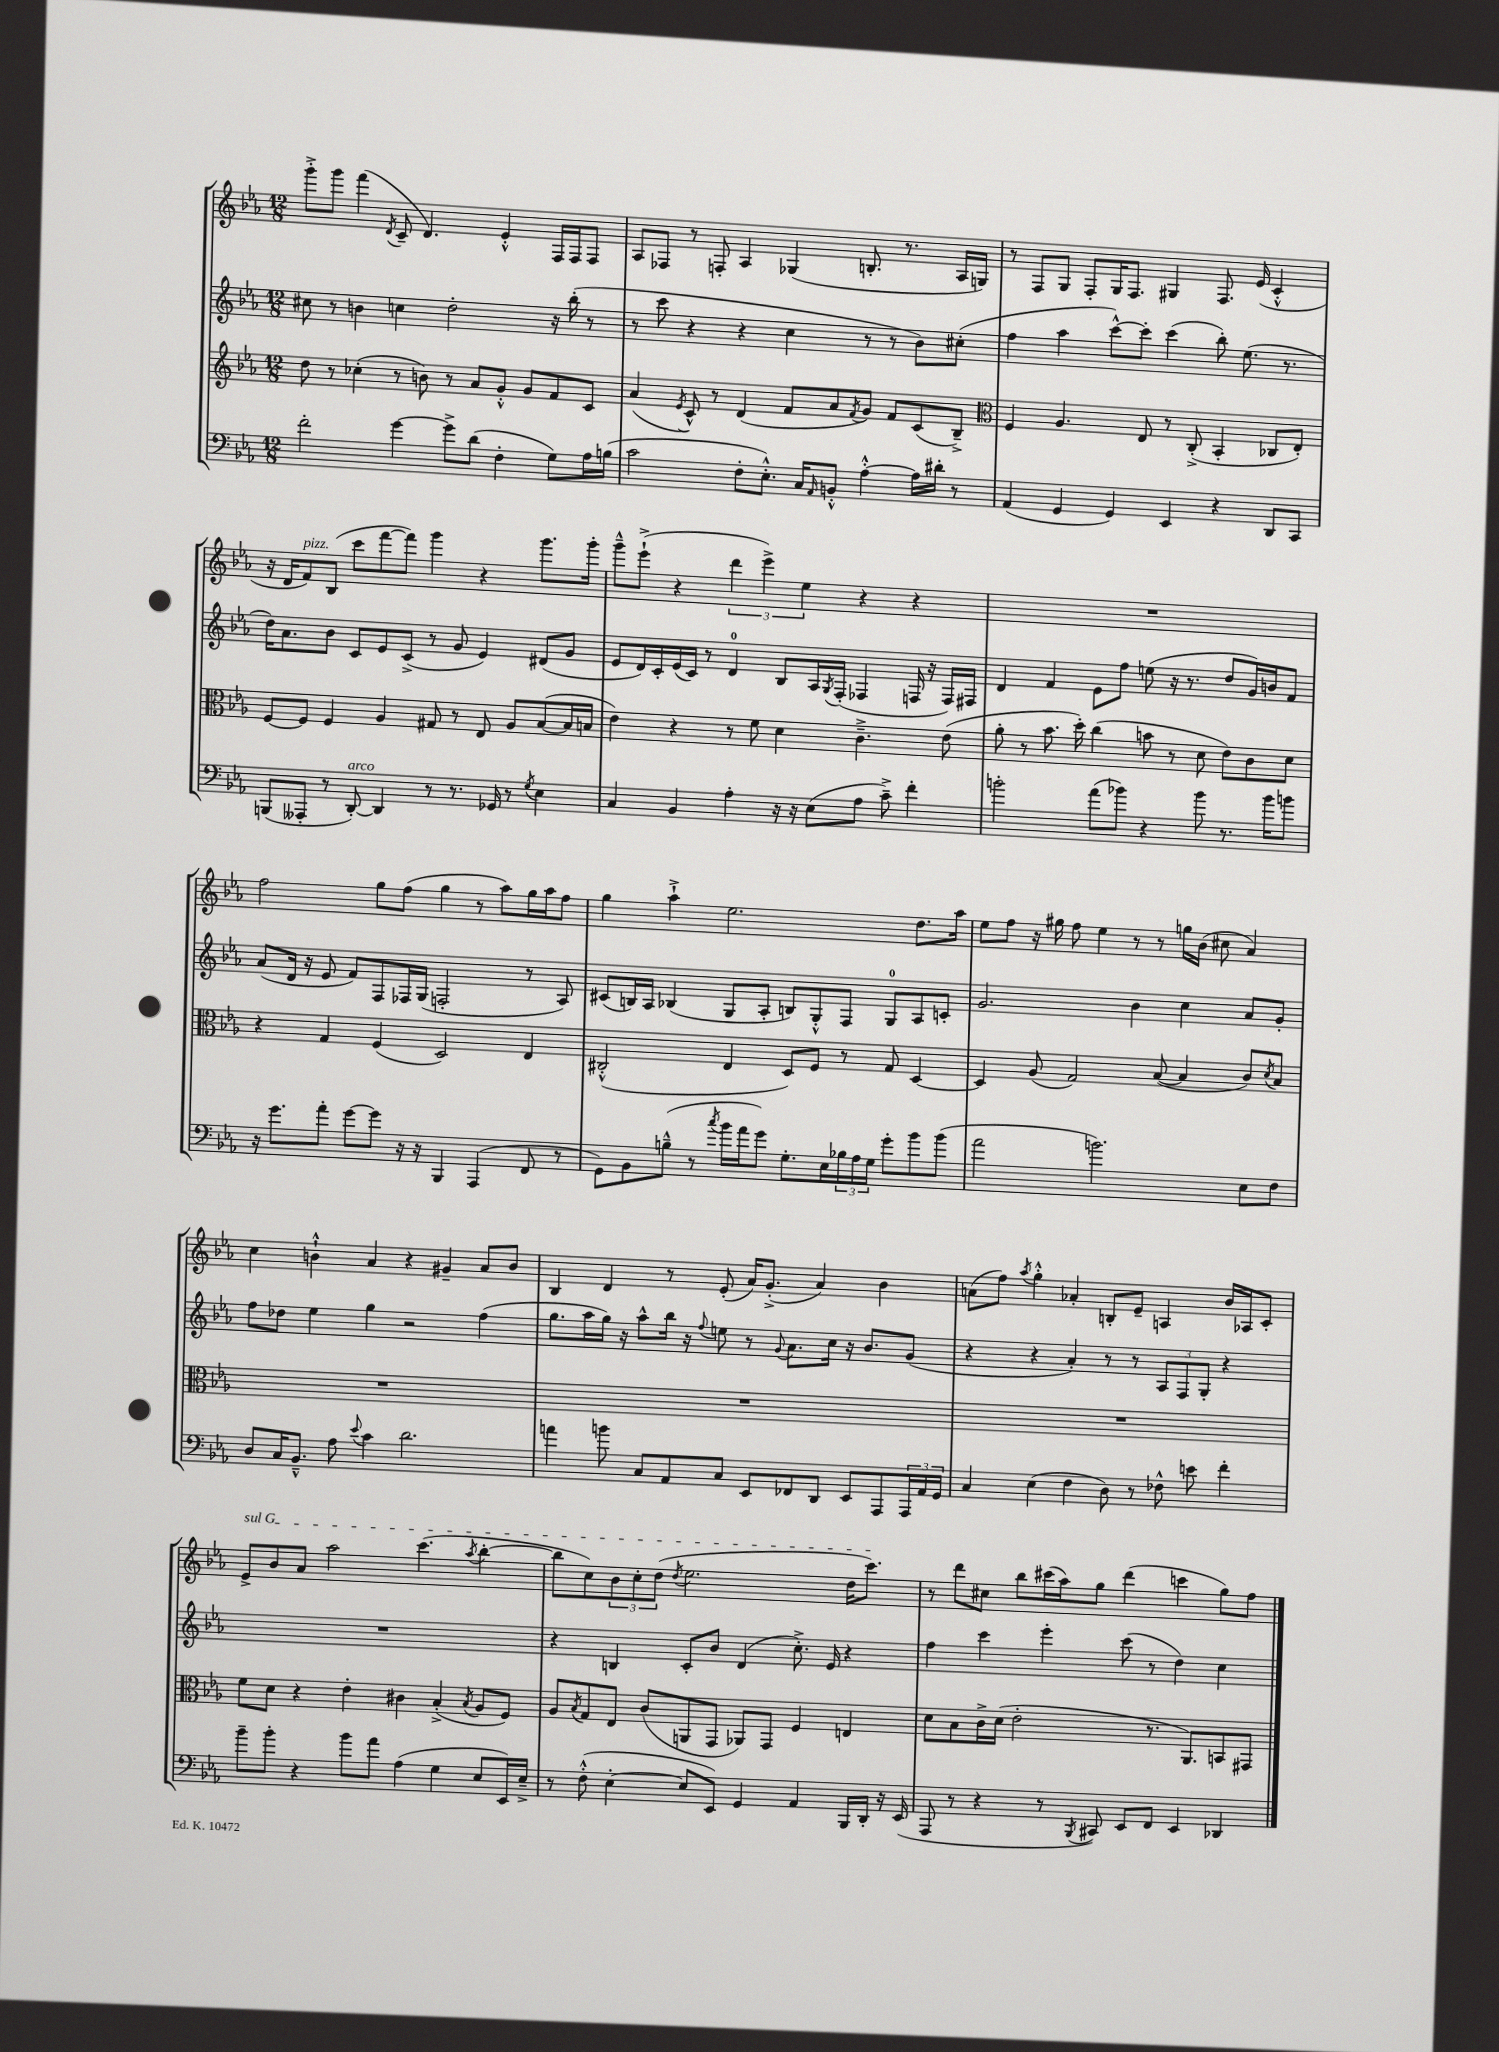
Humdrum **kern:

**kern	**kern	**kern	**kern
*part4	*part3	*part2	*part1
*staff4	*staff3	*staff2	*staff1
*clefF4	*clefG2	*clefG2	*clefG2
*k[b-e-a-]	*k[b-e-a-]	*k[b-e-a-]	*k[b-e-a-]
*M12/8	*M12/8	*M12/8	*M12/8
=139	=139	=139	=139
2f'\	8dd\	8cc#X\	8ggg'^\L
.	8r	8r	8ggg\J
.	(4cc-X'\	4bn\	(4fff\
.	.	.	8qd/
[4g\	8r	4ccn\	8c~/
.	8bn\)	.	4.d/)
8g^\L]	8r	2dd'\	.
(8d\J	8a-/L	.	.
4F'\	8g'^^/J	.	4e-'^^/
.	8g/L	.	.
8G\L)	8f/	16r	16F/LL
.	.	(16bb-'\	16F/J
16A-\L	8c/J	8r	8F/J
(16Bn\JJ	.	.	.
=140	=140	=140	=140
2c\	(4a-/	8r	8A-/L
.	.	8ccc\	8F-X/J
.	8qe-/	.	.
.	8c^^/)	4r	8r
.	8r	.	8Fn'/
8F'\L	(4d/	4r	4A-/
8.E-'^^\J)	.	.	.
.	8f/L	4cc\	(4G-X/
16C/KL	.	.	.
16qqAA-/	.	.	.
8BBn'^^/J	8a-/	.	.
.	8qf/	.	.
[4A-'^^\	8g/J)	8r	8.Bn'/
.	8f/L	8r	.
.	.	.	8.r
16A-\LL]	(8c/	8b-\L)	.
16d#X'\JJ	.	.	.
8r	8B-~^/J)	(8cc#X'\J	16A-/LL
.	.	.	16Gn/JJ)
=141	=141	=141	=141
*	*clefC3	*	*
(4AA-/	4F/	4ff\	8r
.	.	.	8F/L
4GG/	4.A-/	4aa-\	8G/J
.	.	.	8F'/L
4GG/)	.	[8ccc^^\L)	16G/K
.	.	.	8.F/J
.	8E-/	8ccc'\J]	.
4EE-/	8r	(4ccc\	4G#X/
.	(8C'^/	.	.
4r	4BB-'/	8bb-'\)	8.F/
.	.	(8.ee-\	.
.	.	.	(16e-/
8DD/L	8C-X/L	.	4c'^^/
.	.	8.r	.
8CC/J	8E-'/J)	.	.
!!LO:LB:g=z
=142	=142	=142	=142
(8BBBn/L	[8F/L	16dd\KL)	16r
.	.	8.a-\	16d/KL
!	!	!	!LO:TX:a:i:t=pizz.
8AAA--X'/J	8F/J]	.	8f/)
8r	4F/	8b-\J	(8B-/J
!LO:TX:a:i:t=arco	!	!	!
[8DD'/)	.	8c/L	8ccc\L
4DD/]	4A-/	8e-/	[8fff\
.	.	(8c^/J	8fff\J])
8r	8G#X/	8r	4ggg\
8.r	8r	8g/	.
.	8E-/	4e-/)	4r
16GG-X/	.	.	.
8r	8A-/L	.	.
8qG/	.	.	.
4E-\	([8B-/	(8d#X/L	8.ggg\L
.	16B-/L]	8g/J	.
.	16Bn/JJ	.	16ggg'\Jk
=143	=143	=143	=143
4C/	4e-\)	8e-/L	8ggg~^^\L
.	.	16d/L)	(8eee-`^\J
.	.	16c'/	.
4BB-/	4r	(16e-/	4r
.	.	16c/JJ)	.
.	.	8r	.
4A-'\	8r	4d/	6ddd\
.	8f\	.	.
.	.	.	6eee-^\)
16r	4d\	8B-/L	.
16r	.	.	.
.	.	.	6ee-\
(8E-\L	.	16A-/L	.
.	.	8qG/	.
.	.	(16F'/JJ	.
8A-\J	4.c~^\	4F-X/	4r
8c~^\)	.	.	.
4f'\	.	16Fn/	4r
.	.	16r	.
.	(8e-\	16F/LL)	.
.	.	16F#X/JJ	.
=144	=144	=144	=144
2bn'\	8a-'\	4d/	1.r
.	8r	.	.
.	8.b-\	4f/	.
.	16dd'\)	.	.
(8a-\L	(4cc\	8e-\L	.
8b-X\J)	.	8ff\J	.
4r	8bn\	(8een\	.
.	8r	16r	.
.	.	8.r	.
8b-\	8d\	.	.
8.r	8e-\L)	8dd/L	.
.	8c\	16g/L)	.
16b-\KL	.	16bn/J	.
8bn\J	8d\J	8f/J	.
!!LO:LB:g=z
=145	=145	=145	=145
16r	4r	(8a-/L	2ff\
8.g\L	.	.	.
.	.	16d/Jk	.
.	.	16r	.
8a-'\J	4G/	8e-/	.
[8g\L	.	8f/L)	.
8g\J]	(4F/	8F/	8gg\L
16r	.	16F-X/L	(8ff\J
16r	.	(16G/JJ	.
4BBB-/	2D/)	2Fn'/	4gg\
(4AAA-/	.	.	8r
.	.	.	8aa-\L)
8FF/	4E-/	8r	16gg\L
.	.	.	16aa-\J
8r	.	8A-/)	8ff\J
=146	=146	=146	=146
8GG\L)	(2C#X'^^/	(8c#X/L	4gg\
8BB-\	.	16Bn/L)	.
.	.	16A-/JJ	.
(8Bn~^^\J	.	(4B-X/	4aa-`^\
8r	.	.	.
8qcc/	.	.	.
16b-\LL	4E-/	8G/L	2.ee-\
16a-\J	.	.	.
8g\J)	.	8A-'/J	.
8.G'\L	8D/L)	8Bn/L)	.
.	8F/J	8G'^^/	.
16E-\L	.	.	.
24B-X\	8r	8F/J	.
24A-\	.	.	.
24G\JJ	.	.	.
8g'\L	8G/	8G/L	.
8b-\	[4D/	8A-/	8.dd\L
(8b-\J	.	8cn'/J	.
.	.	.	16aa-\Jk
=147	=147	=147	=147
2a-\	4D/]	2.g/	8ee-\L
.	.	.	8ff\J
.	(8A-/	.	16r
.	.	.	16gg#X\
.	2G/)	.	8ff\
2.bn\)	.	.	4ee-\
.	.	4b-\	8r
.	([8B-/	.	8r
.	4B-/]	4cc\	16ggn\LL
.	.	.	(16b-\JJ
.	.	.	8cc#X\
8E-\L	8c/L)	8a-/L	4a-/)
.	8qd/	.	.
8F\J	8B-/J	8g'/J	.
!!LO:LB:g=z
=148	=148	=148	=148
8D/L	1.r	8ff\L	4cc\
16C/K	.	8dd-X\J	.
8.BB-~^^/J	.	.	.
.	.	4ee-\	4bn`^^\
8A-\	.	.	.
8qqe-/	.	.	.
4c\	.	4gg\	4a-/
2.d\	.	2r	4r
.	.	.	4g#X~/
.	.	(4ff\	8a-/L
.	.	.	8b/J
=149	=149	=149	=149
4an\	1.r	8.gg\L	4B-/
.	.	16aa-\L	.
8bn\	.	16gg\JJ)	4d/
.	.	16r	.
8C/L	.	8aa-^^\L	.
8AA-/	.	16bb-\Jk	8r
.	.	16r	.
.	.	8qqff/	.
8C/J	.	8een\	(8e-'/
8EE-/L	.	8r	16a-/KL)
.	.	.	(8.g'^/J
.	.	8qqg/	.
8FF-X/	.	8.a-\L	.
8DD/J	.	.	4a-/)
.	.	16cc\Jk	.
8EE-/L	.	16r	.
.	.	8.b-/L	.
8AAA-/	.	.	4b-\
24AAA-/L	.	(8g/J	.
24AA-/	.	.	.
24GG/JJ	.	.	.
=150	=150	=150	=150
4C/	1.r	4r	(8an\L
.	.	.	8ff\J)
.	.	.	8qaa-/
(4E-\	.	4r	4gg'^^\
4F\	.	4a-'/)	4a-X'/
8D\)	.	8r	8Bn'/L
8r	.	8r	8e-~/J
8F-X^^\	.	12A-/L	4An/
.	.	12F/	.
8en\	.	.	.
.	.	12G'/J	.
4f'\	.	4r	16b-/LL
.	.	.	16A-X/J
.	.	.	8c'/J
!!LO:LB:g=z
=151	=151	=151	=151
!	!	!	!LO:TX:a:i:t=sul G
8b-~\L	8f\L	1.r	8e-^/L
8b-'\J	8d\J	.	8b-/
4r	4r	.	8a-/J
.	.	.	2aa-\
8b-\L	4e-'\	.	.
8a-\J	.	.	.
(4A-\	4c#X\	.	.
.	.	.	(4.ccc\
4G\	(4B-'^/	.	.
.	8qB-/	.	8qaa-/
8E-/L	8A-/L	.	[4bb-'\
16EE-/L)	8F/J)	.	.
16E-~^/JJ	.	.	.
=152	=152	=152	=152
8r	8A-/L	4r	8bb-\L]
.	8qB-/	.	.
(8F'^^\	8G/	.	8cc\)
[4E-'\	8E-/J	4Bn/	12b-\
.	.	.	12cc'\
.	(8c/L	.	.
.	.	.	(12dd\J
.	.	.	8qdd/
8E-/L]	8AAn/	8c'/L	2.ee-\
8EE-/J)	8GG/J	8b-/J	.
4GG/	8AA-X/L)	(4d/	.
.	8GG/J	.	.
4AA-/	4F/	8.cc'^\)	.
.	.	16e-/	.
16BBB-/LL	4En/	4r	16dd\KL
16DD'/JJ	.	.	8.ccc\J)
16r	.	.	.
(16EE-/	.	.	.
=153	=153	=153	=153
8AAA-/	8d\L	4ff\	8r
8r	8B-\	.	8ddd\L
4r	16c^\L	4ccc\	8cc#X\J
.	(16d\JJ	.	.
.	2e-'\	.	8bb-\L
8r	.	4eee-'\	(16ccc#X\L
.	.	.	16aa-\J)
8qBBB-/	.	.	.
8CC#X/)	.	.	8gg\J
8EE-/L	.	(8ccc\	(4ddd\
8FF/J	8.r	8r	.
4EE-/	.	4dd\)	4cccn\
.	8.AA-/L)	.	.
4DD-X/	8BBn/	4cc\	8gg\L)
.	8GG#X/J	.	8ff\J
==	==	==	==
*-	*-	*-	*-
